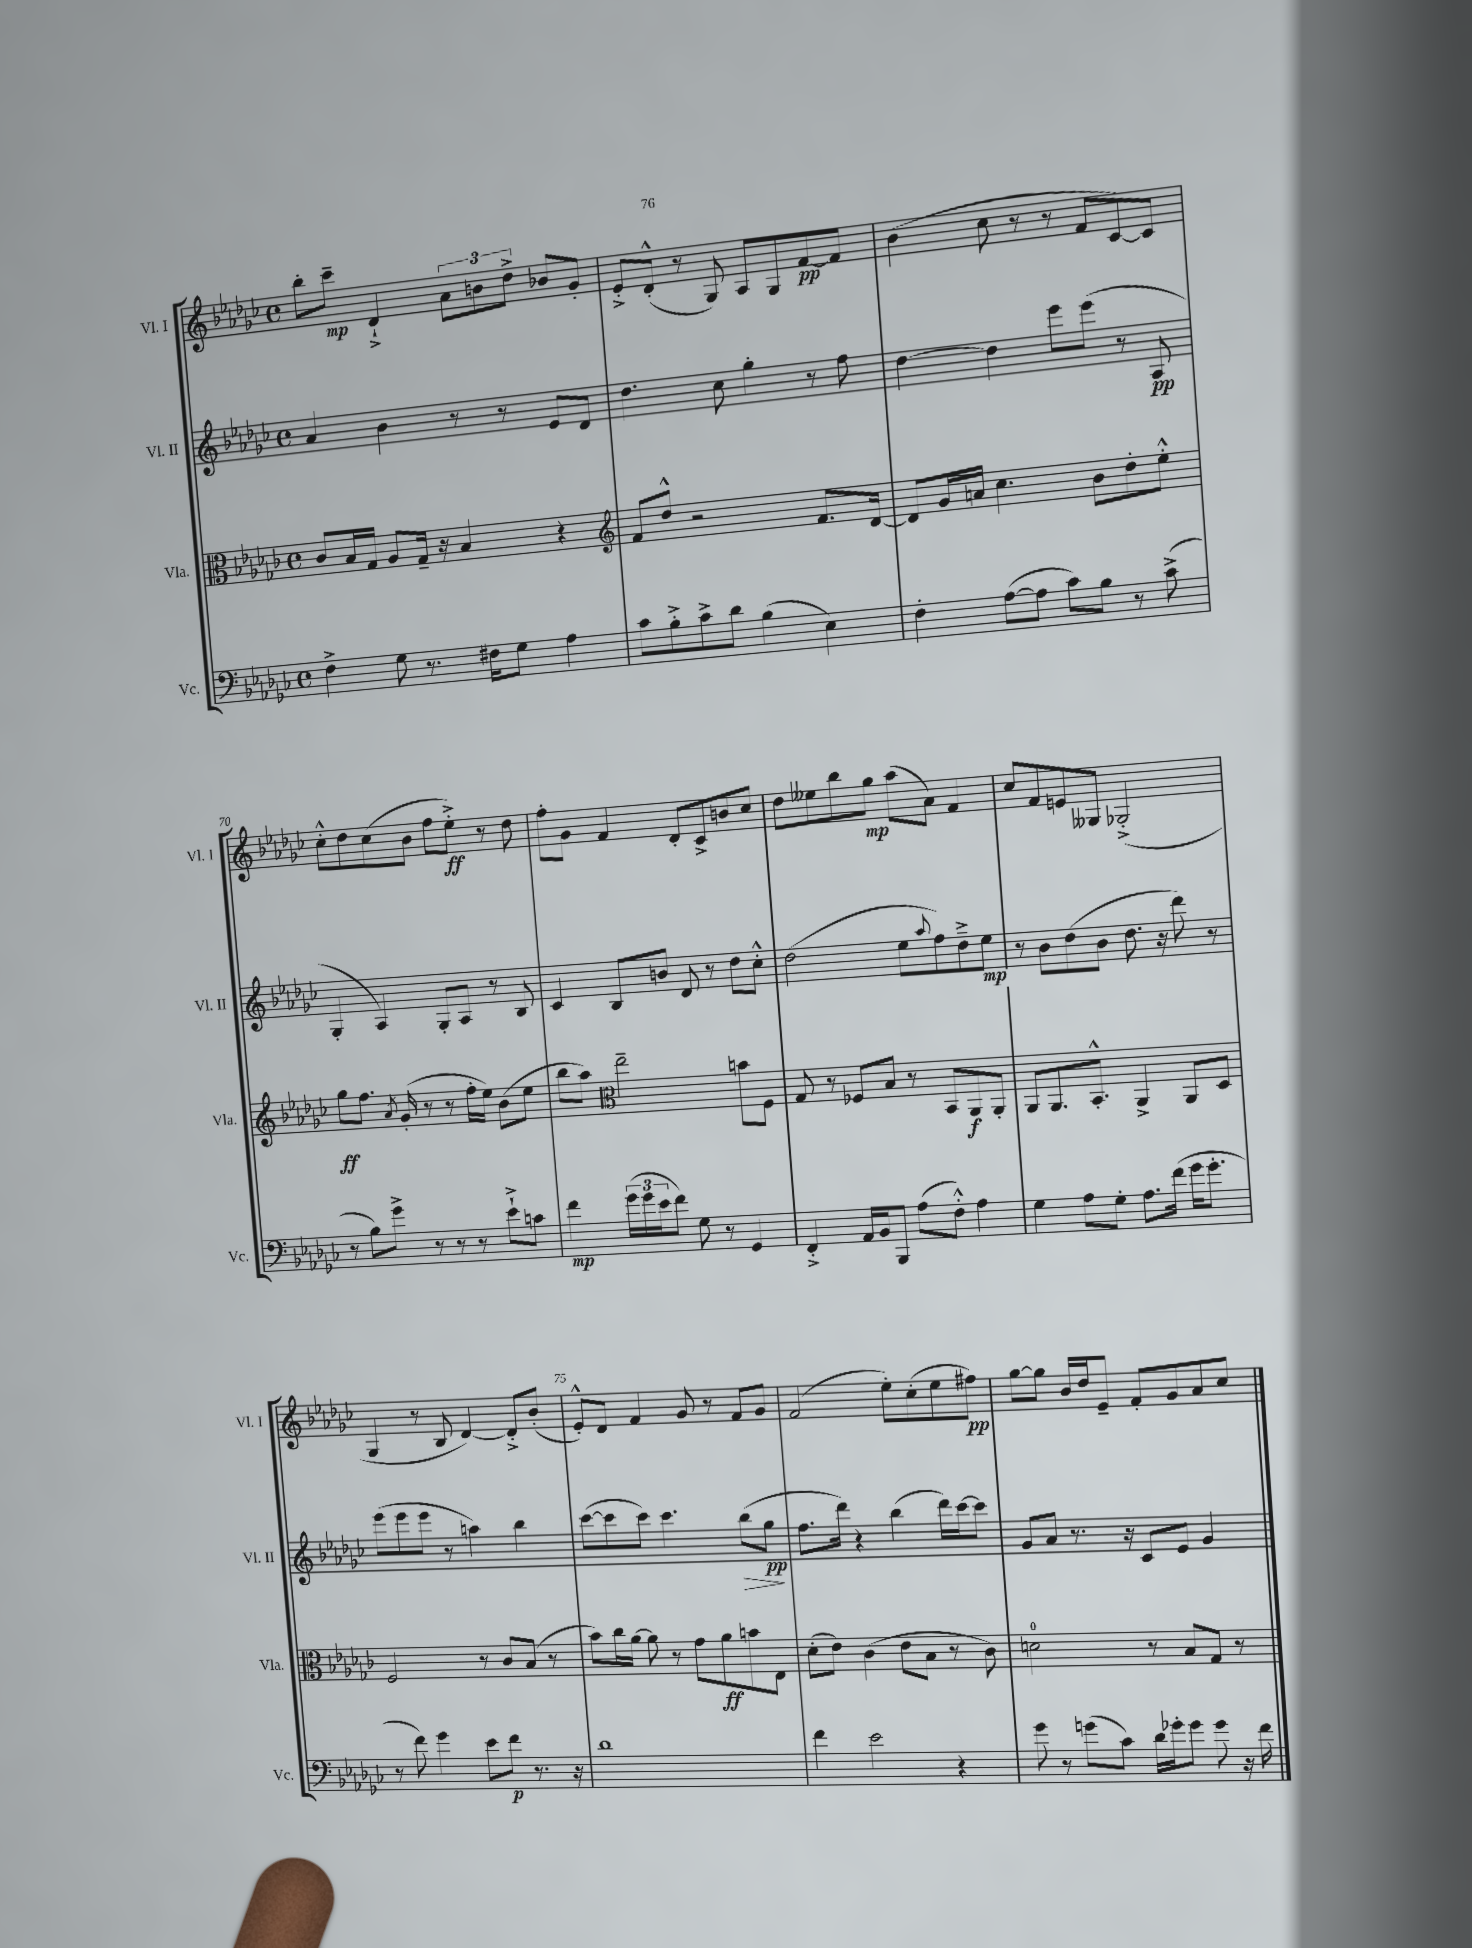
<<
\new StaffGroup <<
\new Staff = "s0" \with { instrumentName = "Vl. I" shortInstrumentName = "Vl. I" } {
    \clef treble \key ges \major \defaultTimeSignature \time 4/4
    bes''8-. ces'''8--\mp des'4-!-> \tuplet 3/2 { aes'8 b'8 des''8-> } bes'8 ges'8-. |
    ees'8-.-> des'8-.-^( r8 ges8) aes8 ges8 f'8~\pp f'8 |
    bes'4( ces''8 r8 r8 f'8 ces'8~) ces'8 |
    ces''8-.-^ des''8 ces''8( bes'8 f''8 ees''8-.->\ff) r8 des''8 |
    f''8-. ges'8 f'4 des'8-. ces'8-> b'8 ces''8 |
    des''8 eeses''8 bes''8 ges''8\mp aes''8( aes'8) f'4 |
    ces''8 f'8 e'8 geses8 ges2-.->( |
    ges4 r8 bes8 des'4~) des'8-.-> bes'8-.( |
    ees'8-.-^) des'8 f'4 ges'8 r8 f'8 ges'8 |
    f'2( ees''8-.) ces''8-.( ees''8 fis''8\pp) |
    ges''8~ ges''8 bes'16 des''16 ees'8-- f'8-. ges'8 aes'8 ces''8 \bar "|." |
}
\new Staff = "s1" \with { instrumentName = "Vl. II" shortInstrumentName = "Vl. II" } {
    \clef treble \key ges \major \defaultTimeSignature \time 4/4
    aes'4 bes'4 r8 r8 ees'8 des'8 |
    des''4. ces''8 ges''4-. r8 f''8 |
    des''4~ des''4 ees'''8 ees'''8( r8 aes8\pp |
    ges4-. aes4) ges8-. aes8 r8 bes8 |
    ces'4 bes8 b'8 des'8 r8 des''8 ces''8-.-^ |
    des''2( ees''8 \appoggiatura { aes''8 } f''8) des''8---> ees''8\mp |
    r8 bes'8 des''8( bes'8 des''8. r16 des'''8) r8 |
    ees'''8( ees'''8 ees'''8 r8 a''4) bes''4 |
    ces'''8~( ces'''8 ces'''8) ces'''4. bes''8\>( ges''8\pp\! |
    f''8. des'''16) r4 bes''4( des'''16) ces'''16~ ces'''8 |
    ges'8 aes'8 r8. r16 ces'8 ees'8 ges'4 \bar "|." |
}
\new Staff = "s2" \with { instrumentName = "Vla." shortInstrumentName = "Vla." } {
    \clef alto \key ges \major \defaultTimeSignature \time 4/4
    ces'8 bes16 ges16 aes8 ges16-- r16 bes4 r4 |
    \clef treble f'8 des''8-^ r2 f'8. des'16~ |
    des'8 ges'16 a'16 ces''4. bes'8 des''8-. ees''8-.-^ |
    ges''8\ff f''8. \acciaccatura { aes'8 } ges'16-.( r8 r8 f''16-. ees''16) bes'8( ees''8 |
    bes''8 aes''8) \clef alto ees''2-- b'8 f8 |
    ges8 r8 fes8 bes8 r8 bes,8 aes,8\f aes,8-. |
    aes,8 aes,8. bes,8.-.-^ aes,4-> aes,8 des8 |
    f2 r8 ces'8 bes8( r8 |
    bes'8) ces''16 aes'16~ aes'8 r8 ges'8 aes'8\ff b'8 ees8 |
    des'8-.( ees'8) ces'4( ees'8 bes8 r8 ces'8) |
    d'2-0 r8 bes8 ges8 r8 \bar "|." |
}
\new Staff = "s3" \with { instrumentName = "Vc." shortInstrumentName = "Vc." } {
    \clef bass \key ges \major \defaultTimeSignature \time 4/4
    f4-> ges8 r8. fis16 ges8 aes4 |
    ces'8 bes8-.-> ces'8-> des'8 bes4( ees4) |
    f4-. aes8~( aes8 ces'8) bes8 r8 ces'8->( |
    r8 bes8) ges'8-> r8 r8 r8 ees'8-!-> c'8 |
    f'4\mp \tuplet 3/2 { ges'16( ges'16 ees'16 } f'8) ges8 r8 ges,4 |
    f,4-.-> aes,16 bes,16 bes,,8 aes8( f8-.-^) aes4 |
    ges4 aes8 ges8-. aes8. f'16( ges'16 ges'8.-. |
    r8 f'8) ges'4 ees'8 f'8\p r8. r16 |
    des'1 |
    f'4 ees'2 r4 |
    ges'8 r8 g'8( ces'8) des'16 ges'16-. ges'8 ges'8 r16 f'16 \bar "|." |
}
>>
>>
\layout { \context { \Score currentBarNumber = #67 \override BarNumber.break-visibility = ##(#f #t #t) barNumberVisibility = #(every-nth-bar-number-visible 5) } }
